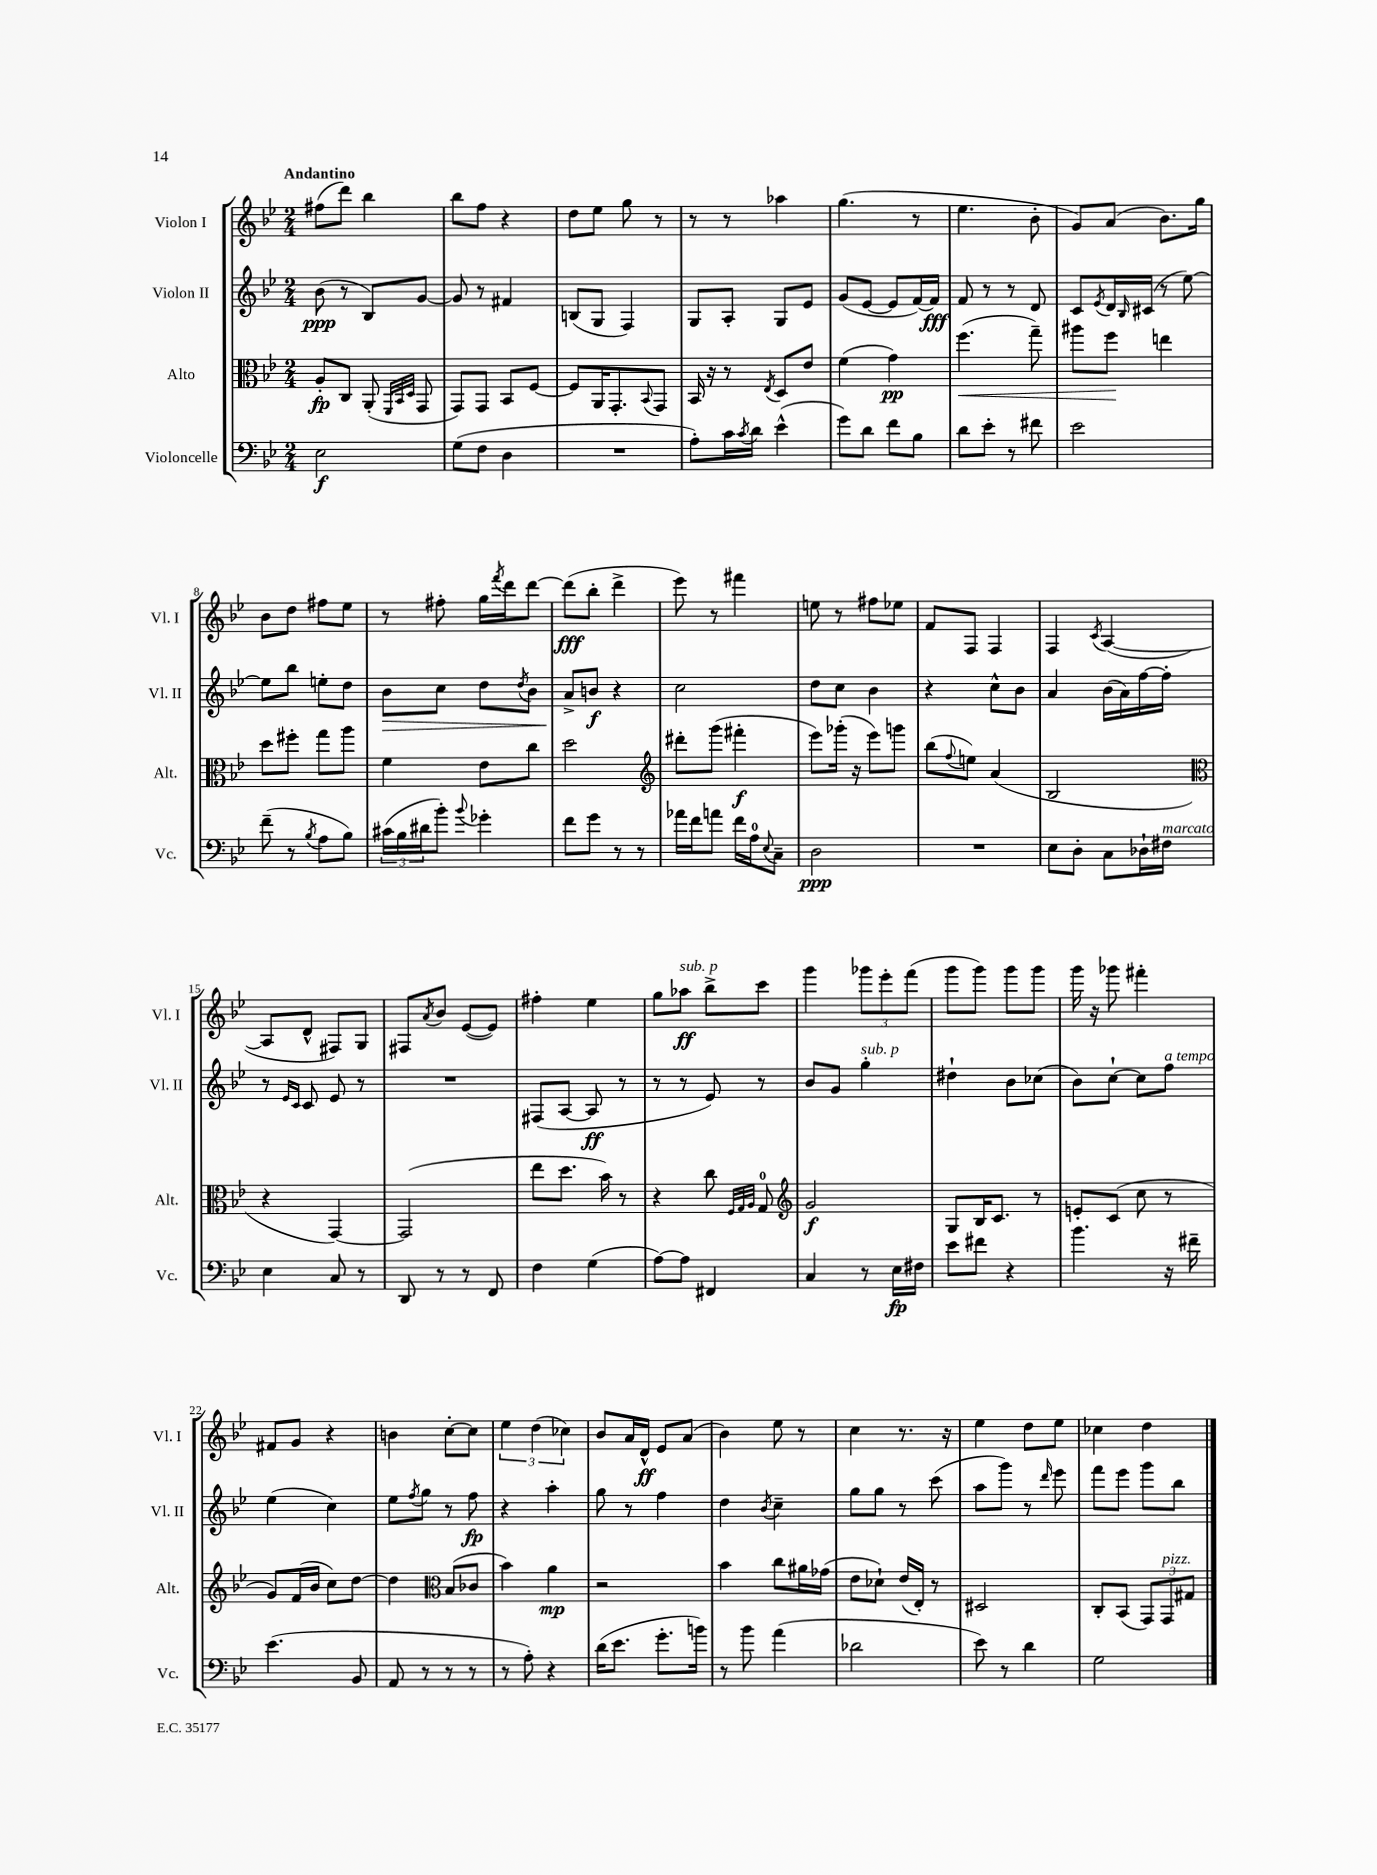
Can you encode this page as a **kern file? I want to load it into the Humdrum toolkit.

**kern	**dynam	**kern	**dynam	**kern	**dynam	**kern	**dynam
*part4	*part4	*part3	*part3	*part2	*part2	*part1	*part1
*staff4	*staff4	*staff3	*staff3	*staff2	*staff2	*staff1	*staff1
*I"Violoncelle	*	*I"Alto	*	*I"Violon II	*	*I"Violon I	*
*I'Vc.	*	*I'Alt.	*	*I'Vl. II	*	*I'Vl. I	*
*clefF4	*	*clefC3	*	*clefG2	*	*clefG2	*
*k[b-e-]	*	*k[b-e-]	*	*k[b-e-]	*	*k[b-e-]	*
*M2/4	*	*M2/4	*	*M2/4	*	*M2/4	*
=1	=1	=1	=1	=1	=1	=1	=1
!	!	!	!	!	!	!LO:TX:a:B:t=Andantino	!
2E-\	f	8A'/L	fp	(8b-\	ppp	(8ff#X\L	.
.	.	8C/J	.	8r	.	8ddd\J)	.
.	.	(8AA'/	.	8B-/L)	.	4bb-\	.
.	.	32qqFF/LLL	.	.	.	.	.
.	.	32qqBB-/	.	.	.	.	.
.	.	32qqD/JJJ	.	.	.	.	.
.	.	8GG/	.	[8g/J	.	.	.
=2	=2	=2	=2	=2	=2	=2	=2
(8G\L	.	8GG/L)	.	8g/]	.	8bb-\L	.
8F\J	.	8GG/J	.	8r	.	8ff\J	.
4D\	.	8BB-/L	.	4f#X/	.	4r	.
.	.	[8F/J	.	.	.	.	.
=3	=3	=3	=3	=3	=3	=3	=3
2r	.	8F/L]	.	(8Bn/L	.	8dd\L	.
.	.	16AA/K	.	8G/J	.	8ee-\J	.
.	.	8.GG'/	.	.	.	.	.
.	.	.	.	4F/)	.	8gg\	.
.	.	8qqBB-/	.	.	.	.	.
.	.	8GG/J	.	.	.	8r	.
=4	=4	=4	=4	=4	=4	=4	=4
8A'\L)	.	16BB-/	.	8G/L	.	8r	.
.	.	16r	.	.	.	.	.
16c\L	.	8r	.	8A'/J	.	8r	.
8qc/	.	.	.	.	.	.	.
16d\JJ	.	.	.	.	.	.	.
.	.	8qE-/	.	.	.	.	.
(4e-^^\	.	8D/L	.	8G/L	.	4aa-X\	.
.	.	8e-/J	.	8e-/J	.	.	.
=5	=5	=5	=5	=5	=5	=5	=5
8g\L)	.	(4f\	.	(8g/L	.	(4.gg\	.
8d\J	.	.	.	[8e-/J	.	.	.
8f\L	.	4g\)	pp	8e-/L]	.	.	.
8B-\J	.	.	.	[16f/L)	.	8r	.
.	.	.	.	16f/JJ]	fff	.	.
=6	=6	=6	=6	=6	=6	=6	=6
!	!	!	!LO:HP:b	!	!	!	!
8d\L	.	(4.ff\	<	8f/	.	4.ee-\	.
8e-'\J	.	.	.	8r	.	.	.
8r	.	.	.	8r	.	.	.
8f#X\	.	8gg~\)	.	8d/	.	8b-'\	.
=7	=7	=7	=7	=7	=7	=7	=7
2e-\	.	8aa#X\L	.	8c/L	.	8g/L)	.
.	.	.	.	8qe-/	.	.	.
.	.	8ff\J	.	16d/L	.	(8a/J	.
.	.	.	.	16qqB-/	.	.	.
.	.	.	.	(16c#X/JJ	.	.	.
.	.	4een\	[	8r	.	8.b-\L)	.
.	.	.	.	[8ee-\)	.	.	.
.	.	.	.	.	.	16gg\Jk	.
!!LO:LB:g=z
=8	=8	=8	=8	=8	=8	=8	=8
(8f~\	.	8dd\L	.	8ee-\L]	.	8b-\L	.
8r	.	8ff#X'\J	.	8bb-\J	.	8dd\J	.
8qB-/	.	.	.	.	.	.	.
8A\L	.	8gg\L	.	8een'\L	.	8ff#X\L	.
8B-\J)	.	8aa\J	.	8dd\J	.	8ee-\J	.
=9	=9	=9	=9	=9	=9	=9	=9
!	!	!	!	!	!LO:HP:b	!	!
(24c#X\LL	.	4f\	.	8b-\L	>	8r	.
24B-\	.	.	.	.	.	.	.
24d#X\J	.	.	.	.	.	.	.
8b-'\J)	.	.	.	8cc\J	.	8ff#X'\	.
8qqb-/	.	.	.	.	.	.	.
4g-X'\	.	8e-\L	.	8dd\L	.	16gg\LL	.
.	.	.	.	.	.	8qfff/	.
.	.	.	.	.	.	16ddd\J	.
.	.	.	.	8qdd/	.	.	.
.	.	8cc\J	.	8b-\J	.	[8ddd\J	.
=10	=10	=10	=10	=10	=10	=10	=10
8f\L	.	2dd\	.	8a^/L	.	(8ddd\L]	fff
8g\J	.	.	.	8bn/J	] f	8bb-'\J	.
8r	.	.	.	4r	.	4ddd^\	.
8r	.	.	.	.	.	.	.
=11	=11	=11	=11	=11	=11	=11	=11
*	*	*clefG2	*	*	*	*	*
16a-X\LL	.	8ddd#X'\L	.	2cc\	.	8eee-\)	.
16f\J	.	.	.	.	.	.	.
8an\J	.	(8ggg\J	.	.	.	8r	.
16f\LL	.	4fff#X'\	f	.	.	4fff#X\	.
16A\J	.	.	.	.	.	.	.
8qqE-/	.	.	.	.	.	.	.
8C~\J	.	.	.	.	.	.	.
=12	=12	=12	=12	=12	=12	=12	=12
2D\	ppp	8eee-\L)	.	8dd\L	.	8een\	.
.	.	(16ggg-X'\Jk	.	8cc\J	.	8r	.
.	.	16r	.	.	.	.	.
.	.	8eee-\L)	.	4b-\	.	8ff#X\L	.
.	.	8gggn\J	.	.	.	8ee-X\J	.
=13	=13	=13	=13	=13	=13	=13	=13
2r	.	(8bb-\L	.	4r	.	8f/L	.
.	.	8qqff/	.	.	.	.	.
.	.	8een\J)	.	.	.	8F/J	.
.	.	(4a/	.	8cc^^\L	.	4F/	.
.	.	.	.	8b-\J	.	.	.
=14	=14	=14	=14	=14	=14	=14	=14
8E-\L	.	2B-/	.	4a/	.	4F/	.
8D'\J	.	.	.	.	.	.	.
.	.	.	.	.	.	8qc/	.
8C\L	.	.	.	(16b-\LL	.	([4A/	.
.	.	.	.	16a\)	.	.	.
16D-X`\L	.	.	.	[16ff\	.	.	.
!LO:TX:a:i:t=marcato	!	!	!	!	!	!	!
16F#X\JJ	.	.	.	16ff'\JJ]	.	.	.
!!LO:LB:g=z
=15	=15	=15	=15	=15	=15	=15	=15
*	*	*clefC3	*	*	*	*	*
4E-\	.	4r	.	8r	.	8A/L]	.
.	.	.	.	16qqe-/LL	.	.	.
.	.	.	.	16qqc/JJ	.	.	.
.	.	.	.	8c/	.	8d^^/J	.
8C/	.	[4GG/)	.	8e-/	.	8F#X/L)	.
8r	.	.	.	8r	.	8G/J	.
=16	=16	=16	=16	=16	=16	=16	=16
8DD/	.	(2GG/]	.	2r	.	8F#X/L	.
.	.	.	.	.	.	8qa/	.
8r	.	.	.	.	.	8b-/J	.
8r	.	.	.	.	.	([8e-/L	.
8FF/	.	.	.	.	.	8e-/J])	.
=17	=17	=17	=17	=17	=17	=17	=17
4F\	.	8ee-\L	.	(8F#X/L	.	4ff#X'\	.
.	.	8.dd\J	.	[8A/J	.	.	.
(4G\	.	.	.	8A/]	ff	4ee-\	.
.	.	16b-\)	.	.	.	.	.
.	.	8r	.	8r	.	.	.
=18	=18	=18	=18	=18	=18	=18	=18
[8A\L)	.	4r	.	8r	.	8gg\L	.
!	!	!	!	!	!	!LO:TX:a:i:t=sub. p	!
8A\J]	.	.	.	8r	.	8aa-X\J	ff
4FF#X/	.	8cc\	.	8e-/)	.	8bb-^\L	.
.	.	32qqF/LLL	.	.	.	.	.
.	.	32qqG/	.	.	.	.	.
.	.	32qqA/JJJ	.	.	.	.	.
.	.	8G/	.	8r	.	8ccc\J	.
=19	=19	=19	=19	=19	=19	=19	=19
*	*	*clefG2	*	*	*	*	*
4C/	.	2g/	f	8b-/L	.	4ggg\	.
.	.	.	.	8g/J	.	.	.
!	!	!	!	!LO:TX:a:i:t=sub. p	!	!	!
8r	.	.	.	4gg'\	.	12ggg-X\L	.
.	.	.	.	.	.	12eee-'\	.
16E-\LL	fp	.	.	.	.	.	.
.	.	.	.	.	.	(12fff\J	.
16F#X\JJ	.	.	.	.	.	.	.
=20	=20	=20	=20	=20	=20	=20	=20
8e-\L	.	8G/L	.	4dd#X`\	.	8ggg\L	.
8f#X\J	.	16B-/K	.	.	.	8ggg\J)	.
.	.	8.c/J	.	.	.	.	.
4r	.	.	.	8b-\L	.	8ggg\L	.
.	.	8r	.	(8cc-X\J	.	8ggg\J	.
=21	=21	=21	=21	=21	=21	=21	=21
4.b-\	.	8en'/L	.	8b-\L)	.	16ggg\	.
.	.	.	.	.	.	16r	.
.	.	(8c/J	.	[8cc`\J	.	8ggg-X\	.
.	.	8cc\	.	8cc\L]	.	4fff#X'\	.
!	!	!	!	!LO:TX:a:i:t=a tempo	!	!	!
16r	.	8r	.	8ff\J	.	.	.
16f#X~\	.	.	.	.	.	.	.
!!LO:LB:g=z
=22	=22	=22	=22	=22	=22	=22	=22
(4.e-\	.	8g/L)	.	(4ee-\	.	8f#X/L	.
.	.	(16f/L	.	.	.	8g/J	.
.	.	16b-/JJ	.	.	.	.	.
.	.	8cc\L)	.	4cc\)	.	4r	.
8BB-/	.	[8dd\J	.	.	.	.	.
=23	=23	=23	=23	=23	=23	=23	=23
8AA/	.	4dd\]	.	8ee-\L	.	4bn\	.
.	.	.	.	8qff/	.	.	.
8r	.	.	.	8gg\J	.	.	.
*	*	*clefC3	*	*	*	*	*
8r	.	(8B-/L	.	8r	.	[8cc'\L	.
8r	.	8c-X/J	.	8ff\	fp	8cc\J]	.
=24	=24	=24	=24	=24	=24	=24	=24
8r	.	4b-\)	.	4r	.	6ee-\	.
8A'\)	.	.	.	.	.	.	.
.	.	.	.	.	.	(6dd\	.
4r	.	4a\	mp	4aa'\	.	.	.
.	.	.	.	.	.	6cc-X\)	.
=25	=25	=25	=25	=25	=25	=25	=25
(16d\KL	.	2r	.	8gg\	.	8b-/L	.
8.e-\J	.	.	.	.	.	.	.
.	.	.	.	8r	.	16a/L	.
.	.	.	.	.	.	16d^^/JJ	ff
8.g'\L	.	.	.	4ff\	.	8e-/L	.
.	.	.	.	.	.	(8a/J	.
16bn\Jk)	.	.	.	.	.	.	.
=26	=26	=26	=26	=26	=26	=26	=26
8r	.	4b-\	.	4dd\	.	4b-\)	.
8b-\	.	.	.	.	.	.	.
.	.	.	.	8qb-/	.	.	.
(4a\	.	8cc\L	.	4cc~\	.	8ee-\	.
.	.	16a#X\L	.	.	.	8r	.
.	.	(16g-X\JJ	.	.	.	.	.
=27	=27	=27	=27	=27	=27	=27	=27
2d-X\	.	8e-\L	.	8gg\L	.	4cc\	.
.	.	8d-X`\J)	.	8gg\J	.	.	.
.	.	(16e-/LL	.	8r	.	8.r	.
.	.	16E-'/JJ)	.	.	.	.	.
.	.	8r	.	(8ccc\	.	.	.
.	.	.	.	.	.	16r	.
=28	=28	=28	=28	=28	=28	=28	=28
8e-\)	.	2D#X/	.	8aa\L	.	4ee-\	.
8r	.	.	.	8ggg\J)	.	.	.
4d\	.	.	.	8r	.	8dd\L	.
.	.	.	.	16qqddd/	.	.	.
.	.	.	.	8eee-\	.	8ee-\J	.
=29	=29	=29	=29	=29	=29	=29	=29
2G\	.	8C'/L	.	8fff\L	.	4cc-X\	.
.	.	(8BB-/J	.	8eee-\J	.	.	.
.	.	12GG/L)	.	8ggg\L	.	4dd\	.
!	!	!LO:TX:a:i:t=pizz.	!	!	!	!	!
.	.	12GG/	.	.	.	.	.
.	.	.	.	8bb-\J	.	.	.
.	.	12G#X/J	.	.	.	.	.
==	==	==	==	==	==	==	==
*-	*-	*-	*-	*-	*-	*-	*-
